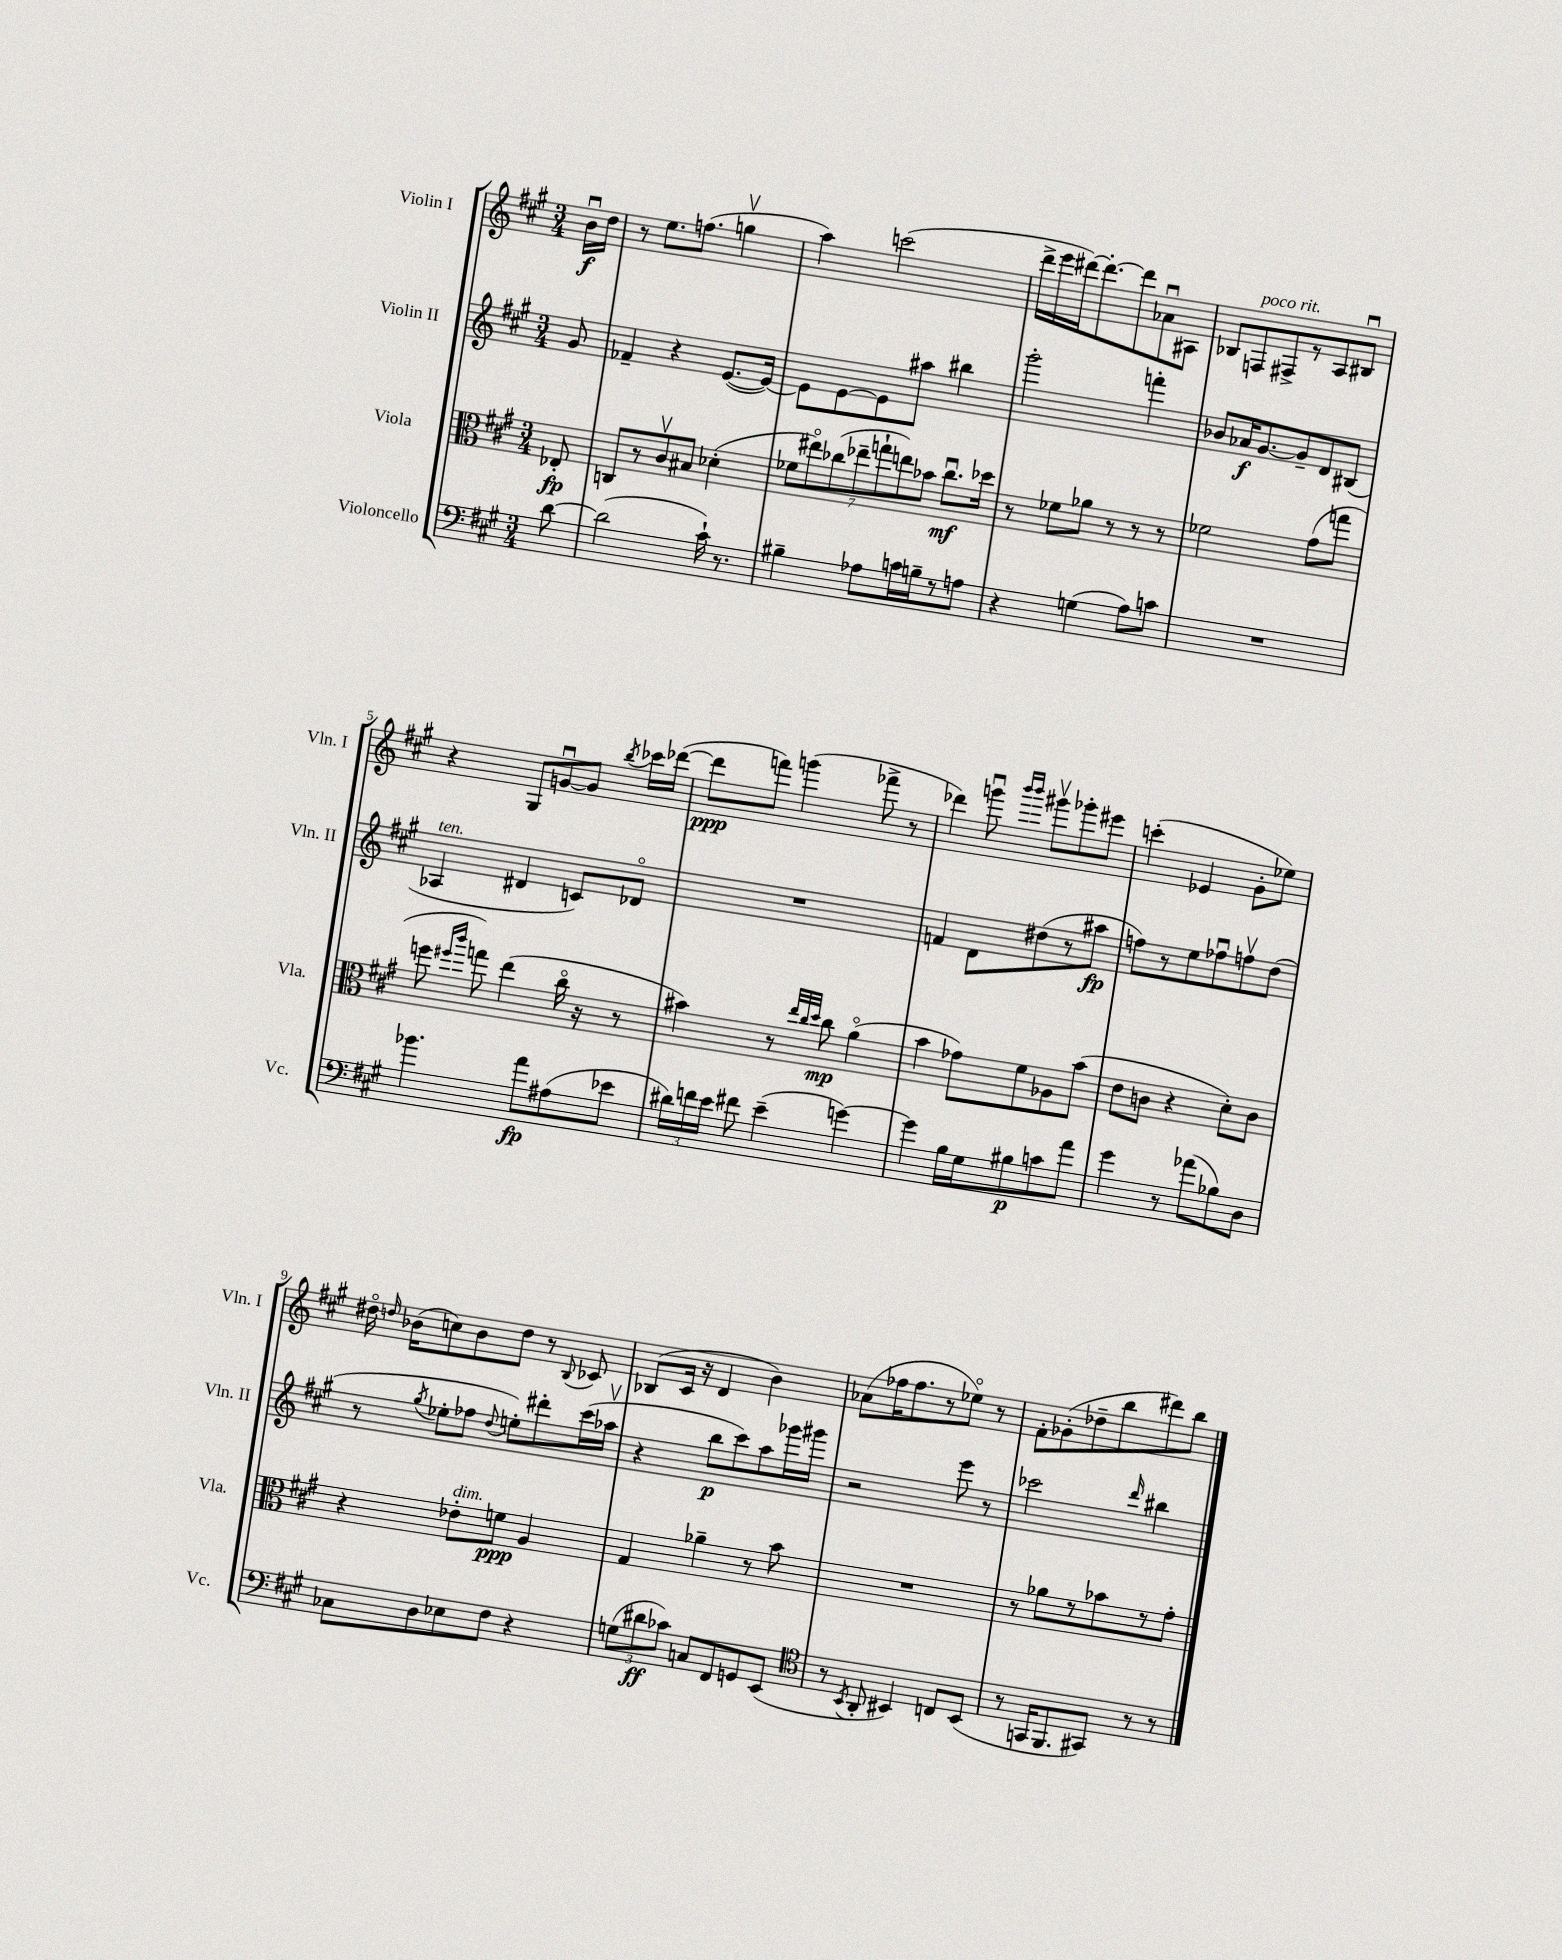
<<
\new StaffGroup <<
\new Staff = "s0" \with { instrumentName = "Violin I" shortInstrumentName = "Vln. I" } {
    \clef treble \key a \major \numericTimeSignature \time 3/4 \partial 8
    \autoBeamOff b'16[\downbow\f d''16] |
    r8 e''8.[ f''8.]( g''4\upbow |
    a''4) c'''2( |
    d'''16[-> e'''16 dis'''16~) dis'''8.~-. dis'''8 aes'8\downbow ais8] |
    bes8[ f8^\markup { \italic "poco rit." } fis8-> r8 a8 bis8]\downbow |
    r4 gis8[ g'8~\downbow g'8] \acciaccatura { b''8 } ces'''16[ des'''16]~( |
    des'''8[\ppp f'''8]) g'''4( fes'''8-> r8 |
    des'''4) g'''8\downbow \grace { b'''16[ b'''16] } gis'''8[\upbow ges'''8-. eis'''8] |
    c'''4-.( ees'4 gis'8[-. ees''8]) |
    dis''16\flageolet \grace { d''16 } bes'16[( c''8) bes'8 d''8] r8 \appoggiatura { b8 } ces'8 |
    bes8[( cis'16] r16 d'4 b'4) |
    aes'8[( fes''16 fes''8. r8 ees''8]\flageolet) r8 |
    fis'8[-. ges'8-.( des''8-- b''8 dis'''8) b''8] \bar "|." |
}
\new Staff = "s1" \with { instrumentName = "Violin II" shortInstrumentName = "Vln. II" } {
    \clef treble \key a \major \numericTimeSignature \time 3/4 \partial 8
    \autoBeamOff gis'8 |
    fes'4-- r4 e'8.[~( e'16]~) |
    e'8[ e'8~ e'8 ais''8] bis''4 |
    gis'''2-. f'''4-. |
    bes'8[ aes'16\f gis'8.~ gis'8-- d'8 bis8]( |
    aes4^\markup { \italic "ten." } dis'4 c'8[) des'8]\flageolet |
    R2. |
    f'4 d'8[ dis''8( r8 ais''8]\fp |
    f''8[) r8 e''8 fes''8\downbow f''8\upbow d''8]( |
    r8 \acciaccatura { gis''8 } ees''8[-. fes''8] \appoggiatura { d''8 } e''8[-.) dis'''8-. cis'''16( aes''16]\upbow |
    r4 b''8[\p cis'''8) a''8 ges'''16 gis'''16] |
    r2 e'''8 r8 |
    ces'''2 \grace { d'''16 } bis''4 \bar "|." |
}
\new Staff = "s2" \with { instrumentName = "Viola" shortInstrumentName = "Vla." } {
    \clef alto \key a \major \numericTimeSignature \time 3/4 \partial 8
    \autoBeamOff ees8-.\fp |
    c8[ r8 cis'8\upbow bis8] des'4-.( |
    \tuplet 7/4 { fes'8[ eis''8\flageolet) ces''8( ees''8-- g''8-! e''8) bes'8] } ces''8.[\downbow\mf des''16] |
    r8 fes'8[ aes'8] r8 r8 r8 |
    fes'2 gis'8[( g''8] |
    f''8 \grace { fis''16[ cis'''16] } g''8) e''4( cis''16\flageolet r16 r8 |
    bis'4) r8 \grace { e''32[ cis''32 d''32] } cis''8\mp a'4\flageolet( |
    b'4 ges'8[) fis'8 aes8 b'8]( |
    e'8[ c'8] r4 d'8[-.) c'8] |
    r4 ees'8[-.^\markup { \italic "dim." } f'8]\ppp a4 |
    gis4 aes'4-- r8 b'8 |
    R2. |
    r8 aes'8[ r8 bes'8 r8 gis'8]-. \bar "|." |
}
\new Staff = "s3" \with { instrumentName = "Violoncello" shortInstrumentName = "Vc." } {
    \clef bass \key a \major \numericTimeSignature \time 3/4 \partial 8
    \autoBeamOff d'8~ |
    d'2( cis'16-!) r8. |
    bis4-- aes8[ c'16 b16-- r8 a8] |
    r4 g4( a8[) c'8] |
    R2. |
    bes'4. a'8[\fp ais8( ees'8] |
    \tuplet 3/2 { dis'16[) f'16 e'16] } fis'8 e'4--( g'4~) |
    g'4 b16[ gis16 bis8\p c'8 a'8] |
    gis'4 r8 aes'8[( bes8) d8] |
    ces8[ d8 ees8 fis8] r4 |
    \tuplet 3/2 { g8[( dis'8\ff ces'8]) } c8[ fis,8 g,8 e,8]( |
    \clef tenor r8 \acciaccatura { b,8 } a,8-. bis,4) c8[ bis,8]( |
    r8 g,16[ fis,8. gis,8]) r8 r8 \bar "|." |
}
>>
>>
